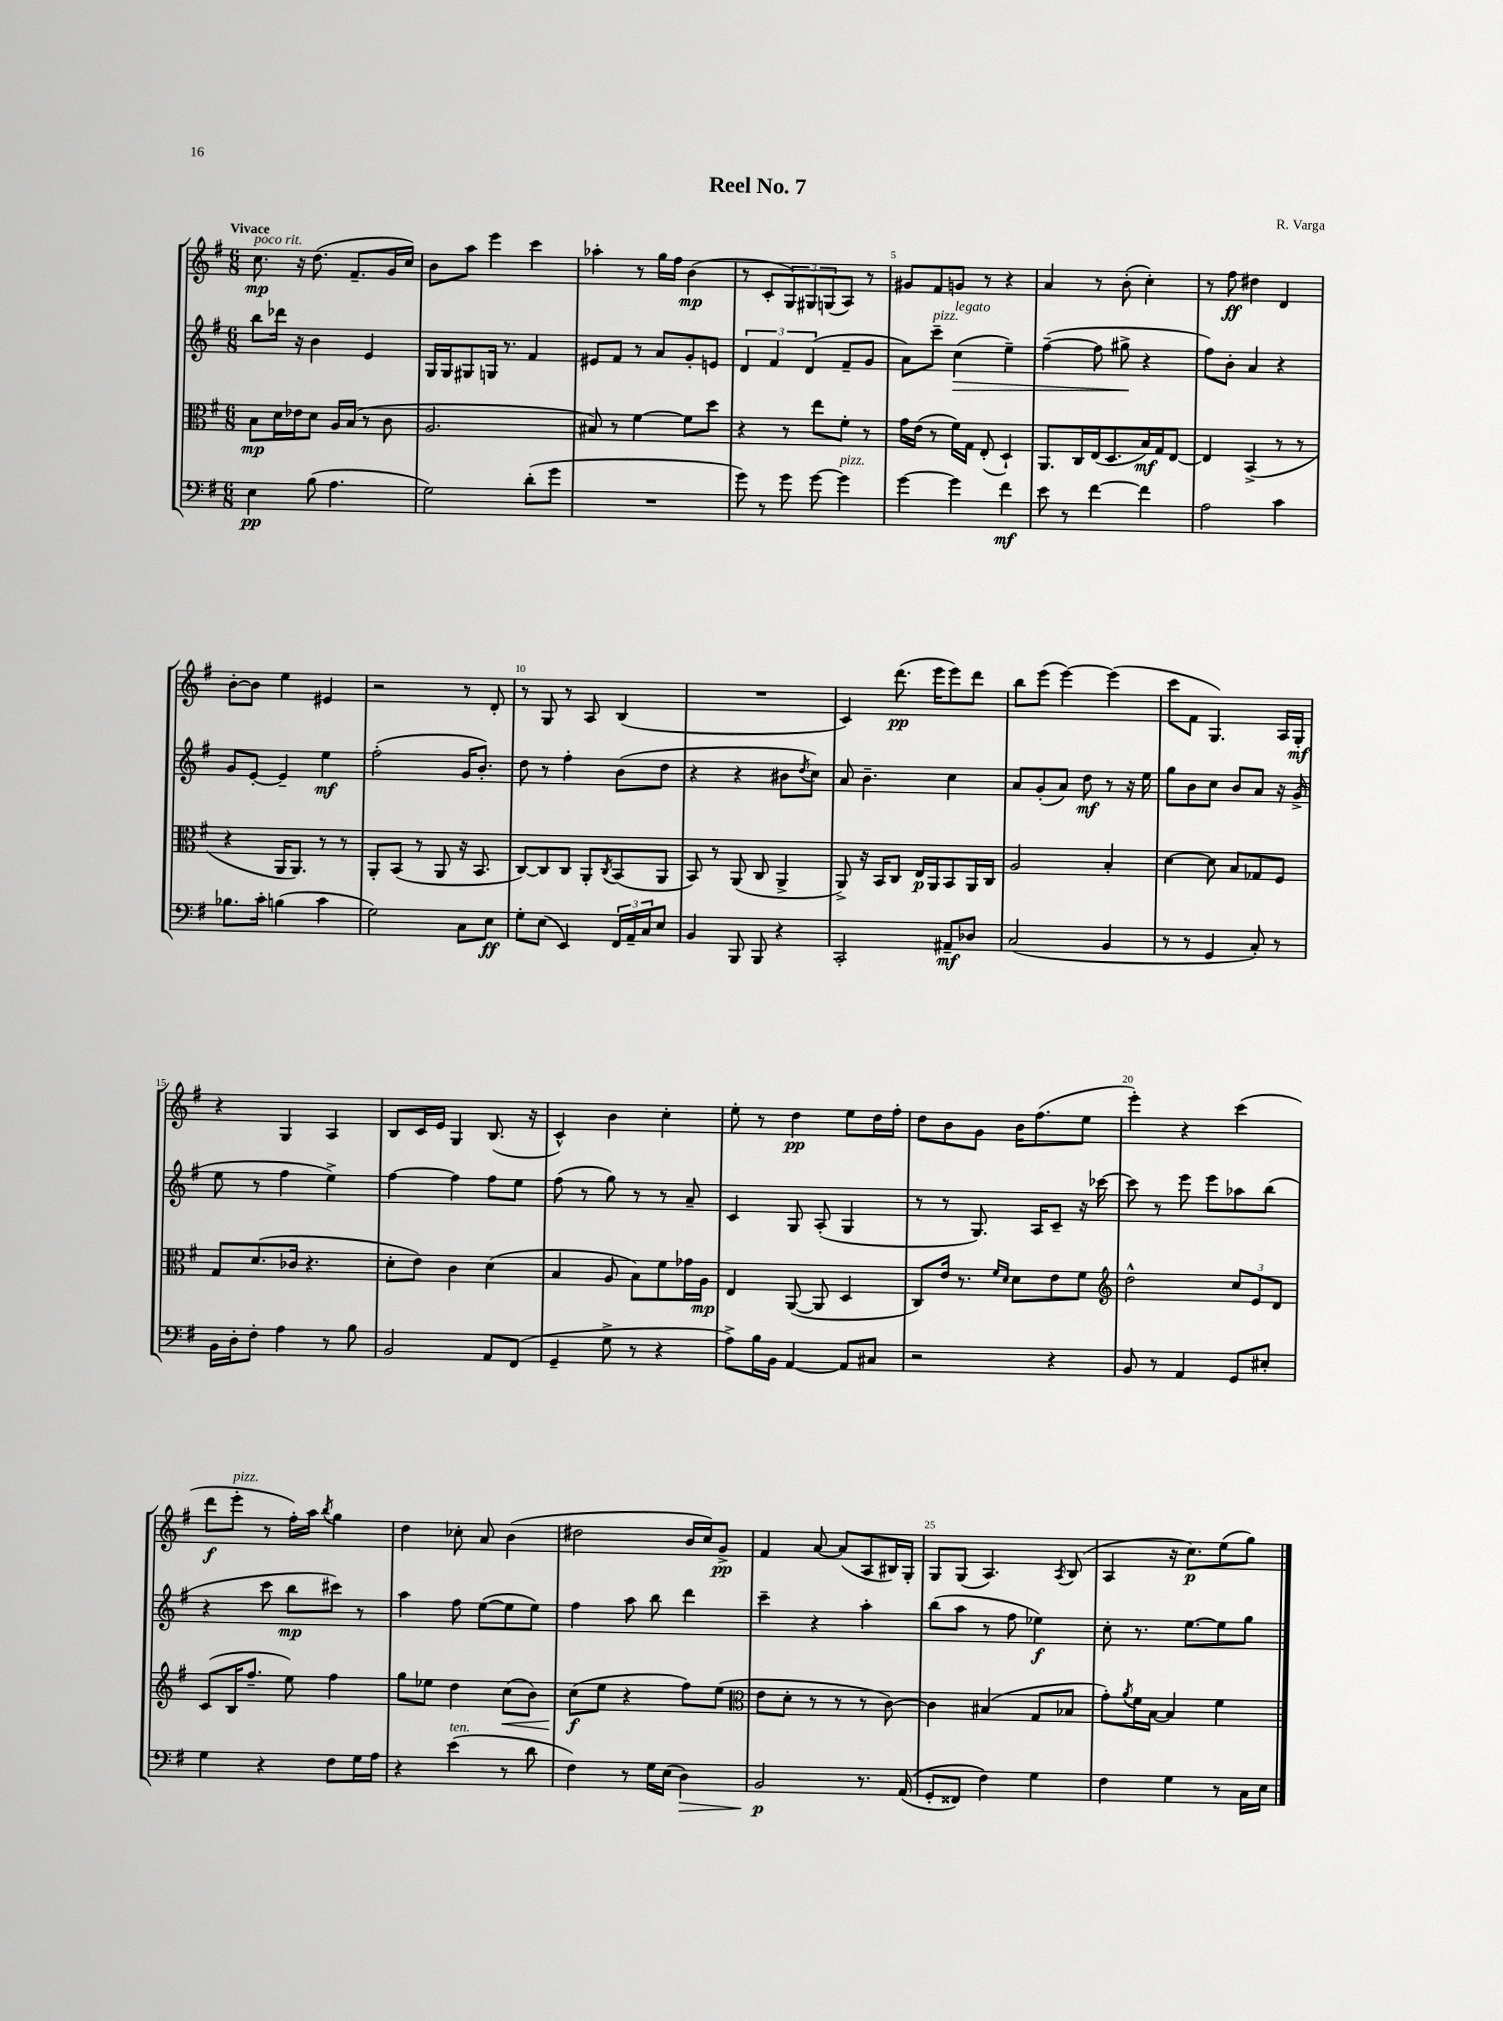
\header { title = "Reel No. 7" composer = "R. Varga" }
<<
\new StaffGroup <<
\new Staff = "s0" {
    \clef treble \key g \major \numericTimeSignature \time 6/8 \tempo "Vivace"
    c''8.\mp^\markup { \italic "poco rit." } r16 d''8.( fis'8.-- g'16 c''16) |
    b'8 a''8 e'''4 c'''4 |
    aes''4-. r8 g''16 fis''16 b'4\mp( |
    r8 c'8-. \tuplet 3/2 { g8) gis8 g8( } a8) r8 |
    gis'8 fis'8 g'8 r8 r4 |
    a'4 r8 b'8-.( c''4-.) |
    r8 fis''8\ff dis''4 d'4 |
    b'8~-. b'8 e''4 eis'4 |
    r2 r8 d'8-. |
    r8 g8 r8 a8 b4( |
    R2. |
    c'4) d'''8.\pp( e'''16 e'''8) d'''8 |
    b''8 e'''8( e'''4~) e'''4( |
    c'''8 fis'8 g4.) a16 g16-.\mf |
    r4 g4 a4 |
    b8 c'16 e'16 g4 b8.( r16 |
    c'4-^) b'4 c''4-. |
    e''8-. r8 d''4\pp e''8 d''16 fis''16-. |
    d''8 b'8 g'8 b'16 fis''8.( e''8 |
    e'''4-.) r4 c'''4( |
    d'''8\f e'''8-.^\markup { \italic "pizz." } r8 fis''16-.) a''16 \acciaccatura { b''8 } g''4 |
    d''4 ces''8-. a'8 b'4( |
    dis''2 b'16 c''16) g'8->\pp |
    fis'4 a'8~ a'8( a8 bis16) g16-. |
    g8 g8( a4.) \acciaccatura { a8 } b8( |
    a4 r16 c''8.\p) e''8( g''8) \bar "|." |
}
\new Staff = "s1" {
    \clef treble \key g \major \numericTimeSignature \time 6/8
    b''8 des'''16 r16 b'4 e'4 |
    g16 g16 gis8 g16 r8. fis'4 |
    eis'8 fis'8 r8 a'8 g'8-. e'8 |
    \tuplet 3/2 { d'4 fis'4 d'4( } fis'8-- g'8 |
    a'8) c'''8--^\markup { \italic "pizz." } c''4\>^\markup { \italic "legato" }( e''4--) |
    fis''4~--( fis''8 gis''8->\! r4 |
    fis''8) b'8-. a'4 r4 |
    g'8 e'8~-. e'4-- e''4\mf |
    fis''2-.( g'16 b'8.-.) |
    d''8 r8 fis''4-. b'8( d''8 |
    r4 r4 bis'8 \acciaccatura { d''8 } c''8) |
    a'8 b'4.-- c''4 |
    a'8 g'8-.( a'8) d''8\mf r8 r16 e''16 |
    g''8 b'8 c''8 b'8 a'8 r16 g'16->( |
    e''8 r8 fis''4 e''4->) |
    fis''4~ fis''4 fis''8 e''8 |
    fis''8( r8 g''8) r8 r8 a'8-- |
    c'4 g8 a8-.( g4 |
    r8 r8 g8.) a16 c'8-- r16 ces'''16~ |
    ces'''8 r8 e'''8 e'''8 aes''8 b''8( |
    r4 c'''8 b''8\mp cis'''8) r8 |
    a''4 fis''8 e''8~( e''8 e''8) |
    fis''4 a''8 b''8 d'''4 |
    c'''4-- r4 a''4-. |
    b''8( a''8 r8 fis''8 ees''4\f) |
    c''8-. r8. e''8.~ e''8 g''8 \bar "|." |
}
\new Staff = "s2" {
    \clef alto \key g \major \numericTimeSignature \time 6/8
    b8\mp d'16 ees'16 d'8 a16 b16( r8 c'8 |
    a2. |
    bis8) r8 fis'4~ fis'8 d''8 |
    r4 r8 e''8 fis'8-. r8 |
    g'16 e'16( r8 fis'16) g16 e8-.( d4-!) |
    a,8. c16 e16( d8. b16\mf) g16 e8~ |
    e4 b,4->( r8 r8 |
    r4 a,16 a,8.) r8 r8 |
    a,8-. b,8( r8 a,8 r16 b,8. |
    c8~) c8 c8 a,8-. \acciaccatura { c8 } b,8( a,8 |
    b,8) r8 a,8( c8 a,4-> |
    a,8->) r16 b,16 c8 e16\p a,16 b,8 a,16 c16 |
    a2 b4-. |
    d'4~ d'8 b8 ges8 fis8 |
    g8 d'8.( ces'16 r4. |
    d'8-. e'8) c'4 d'4( |
    b4 a8 b8) fis'8 ges'16 a16\mp |
    e4 a,8~( a,8 d4 |
    c8) e'16 r8. \grace { fis'16 d'16 } d'8 e'8 fis'8 |
    \clef treble d''2-^ \tuplet 3/2 { c''8 e'8 d'8 } |
    c'8( b16 fis''8.-- e''8) fis''4 |
    g''8 ees''8 d''4 c''8\<( b'8) |
    c''8\f\!( e''8 r4 fis''8) e''8( |
    \clef alto e'8 d'8-. r8 r8 r8 c'8~) |
    c'4 bis4( g8 bes8 |
    g'8-.) \acciaccatura { a'8 } fis'16 b16~ b4 fis'4 \bar "|." |
}
\new Staff = "s3" {
    \clef bass \key g \major \numericTimeSignature \time 6/8
    e4\pp b8( a4. |
    g2) d'8-.( g'8 |
    R2. |
    g'8) r8 g'8 g'8~ g'4^\markup { \italic "pizz." } |
    g'4~ g'4 fis'4\mf |
    e'8 r8 fis'4~ fis'4 |
    a2 c'4 |
    bes8. c'16-. b4( c'4 |
    g2) c8 e8\ff |
    g8-. e8( e,4) \tuplet 3/2 { fis,16 a,16-- c16 } e8 |
    b,4 b,,8 b,,8 r4 |
    c,2-. ais,8--\mf des8 |
    c2( b,4 |
    r8 r8 g,4 c8-.) r8 |
    b,16 d16-. fis8-. a4 r8 b8 |
    b,2 a,8 fis,8( |
    g,4-- g8-> r8 r4 |
    a8->) b16 b,16 a,4~ a,8 cis8 |
    r2 r4 |
    b,8 r8 a,4 g,8 eis8-. |
    g4 r4 fis8 g16 a16 |
    r4 e'4^\markup { \italic "ten." }( r8 d'8 |
    fis4) r8 g16 e16( d4\>) |
    b,2\p\! r8. a,16(\( |
    g,8-. fisis,8) fis4\) g4 |
    fis4 g4 r8 c16 e16 \bar "|." |
}
>>
>>
\layout { \context { \Score \override BarNumber.break-visibility = ##(#f #t #t) barNumberVisibility = #(every-nth-bar-number-visible 5) } }
